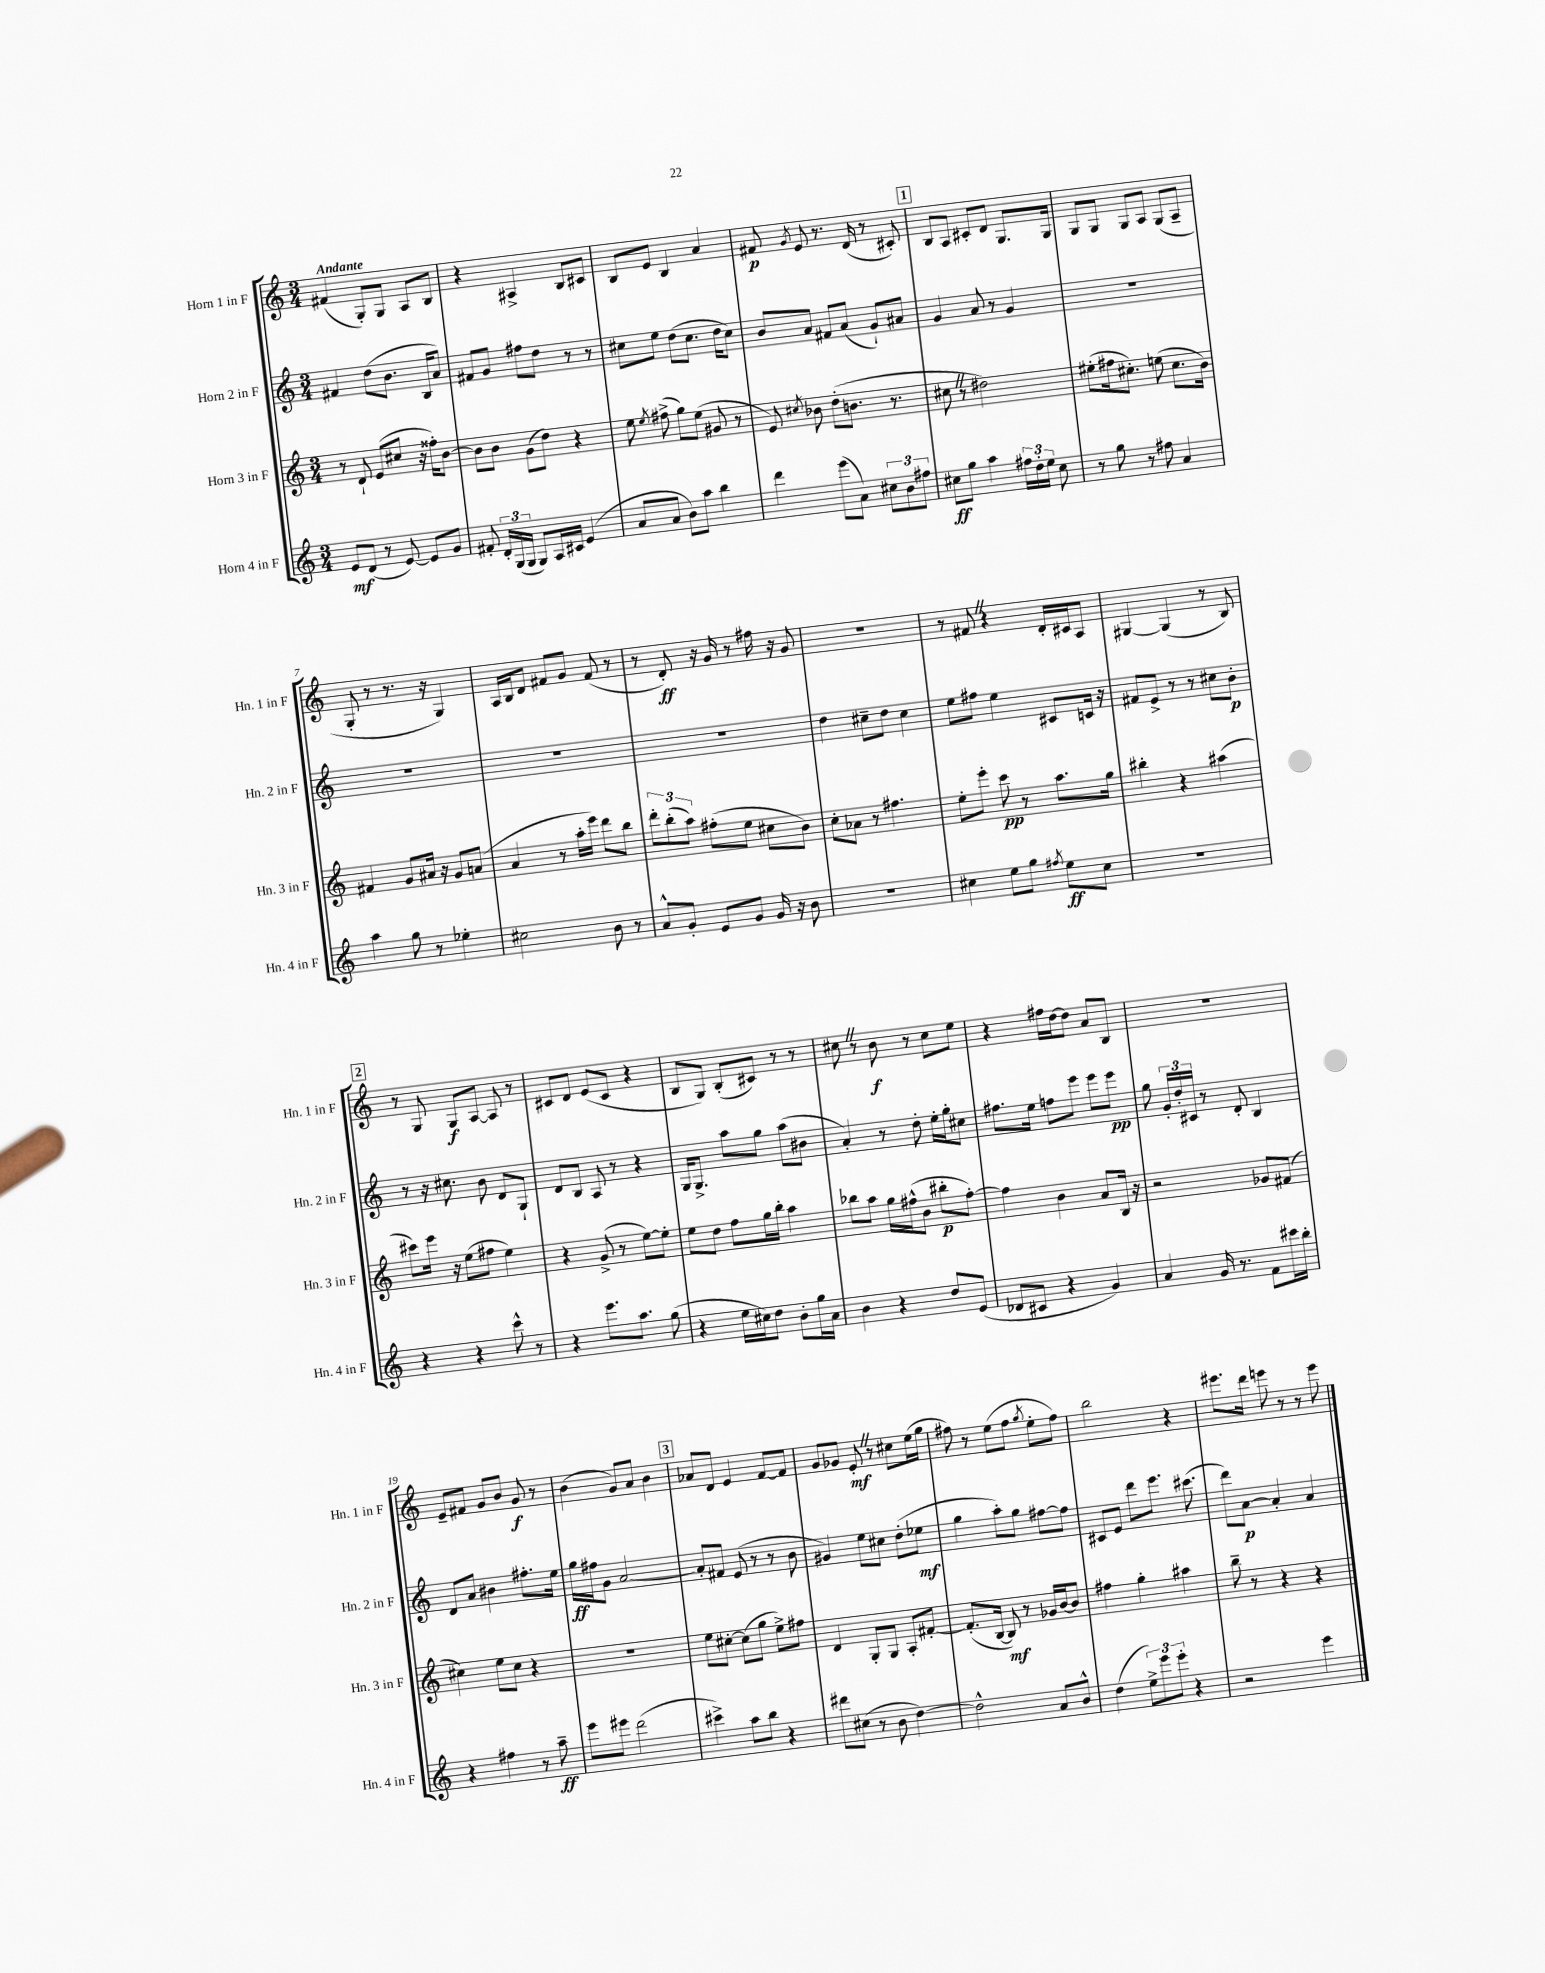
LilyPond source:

<<
\new StaffGroup <<
\new Staff = "s0" \with { instrumentName = "Horn 1 in F" shortInstrumentName = "Hn. 1 in F" } {
    \clef treble \key c \major \numericTimeSignature \time 3/4 \tempo "Andante"
    \autoBeamOff fis'4( g8[-.) g8] a8[ b8] |
    r4 ais4-> b8[ cis'8] |
    b8[ e'8] b4 a'4 |
    fis'8\p \acciaccatura { g'8 } e'8 r8. d'16( r8 cis'8-.) |
    \mark \markup { \box "1" } b8[ a8] cis'8[-. d'8] g8.[ g16] |
    g8[ g8] g8[ a8] g8[( a8]-- |
    g8-. r8 r8. r16 g4) |
    a16[ b16 d'8] fis'8[ g'8] fis'8( r8 |
    r8 d'8-.\ff) r16 g'16 r8 fis''16 r16 g'8 |
    R2. |
    r8 fis'8 \once \override BreathingSign.text = \markup { \musicglyph "scripts.caesura.straight" } \breathe r4 d'16[-. cis'16 a8] |
    gis4~ gis4( r8 b8) |
    \mark \markup { \box "2" } r8 g8 g8[\f a8]~ a8 r8 |
    cis'8[ d'8] e'8[( cis'8] r4 |
    b8[ g8]) b8[-.( cis'8]) r8 r8 |
    cis''8 \once \override BreathingSign.text = \markup { \musicglyph "scripts.caesura.straight" } \breathe r8 b'8\f r8 cis''8[ e''8] |
    r4 fis''16[ d''16~ d''8] a'8[ b8] |
    R2. |
    e'8[-- fis'8] g'8[ b'8] g'8\f r8 |
    b'4( g'8[) a'8] b'4 |
    \mark \markup { \box "3" } aes'8[ d'8] e'4 f'8[~ f'8] |
    g'8[ ges'8] e'8-.\mf \once \override BreathingSign.text = \markup { \musicglyph "scripts.caesura.straight" } \breathe r8 cis''8[ e''16( g''16] |
    fis''8) r8 e''8[( fis''8] \acciaccatura { g''8 } e''8[-. fis''8]) |
    b''2 r4 |
    eis'''8.[ d'''16] e'''8 r8 r8 e'''8 \bar "|." |
}
\new Staff = "s1" \with { instrumentName = "Horn 2 in F" shortInstrumentName = "Hn. 2 in F" } {
    \clef treble \key c \major \numericTimeSignature \time 3/4
    \autoBeamOff fis'4 d''8[( b'8.] b16[ a'8]) |
    fis'8[ g'8] fis''8[ d''8] r8 r8 |
    cis''8[ e''8] d''8[( cis''8.] d''16[ cis''8]) |
    b'8[ a'8] fis'8[ a'8]( g'8[-!) ais'8] |
    \mark \markup { \box "1" } g'4 a'8 r8 g'4 |
    R2. |
    R2. |
    R2. |
    R2. |
    d''4 cis''8[-- d''8] cis''4 |
    e''8[ fis''8] e''4 cis'8[ c'16] r16 |
    fis'8[ e'8]-> r8 r8 cis''8[ b'8]-.\p |
    \mark \markup { \box "2" } r8 r16 cis''8. b'8 d'8[ g8]-! |
    d'8[ b8] a8 r8 r4 |
    g16[ g8.]-> a''8[ g''8] a''8[( bis'8] |
    a'4-.) r8 d''8-. e''16[-. g''16-. cis''8] |
    fis''8.[ e''16] f''8[ e'''8] e'''8[ e'''8]\pp |
    g''8 \tuplet 3/2 { g'16[-. d''16-. cis'16] } r8 d'8-. b4 |
    d'8[ a'8] bis'4 fis''8.[-. e''16] |
    g''16[\ff fis''16 g'8] a'2~ |
    \mark \markup { \box "3" } a'8[-. fis'8] e'8( r8 r8 b'8 |
    gis'4) e''8[ cis''8] d''8[-.( ees''8]\mf |
    g''4 a''8[-.) g''8] fis''8[~ fis''8] |
    cis'8[ e'8] d'''8[ e'''8.] cis'''8.( |
    d'''8[) a'8]~\p a'4-. a'4 \bar "|." |
}
\new Staff = "s2" \with { instrumentName = "Horn 3 in F" shortInstrumentName = "Hn. 3 in F" } {
    \clef treble \key c \major \numericTimeSignature \time 3/4
    \autoBeamOff r8 d'8-! e'8[( cis''8] r16 fisis''16[-.) b'8]~ |
    b'8[ b'8] g'8[( d''8]) r4 |
    e''8 \acciaccatura { e''8 } fis''8->( g''8[) e''8]( gis'8 r8 |
    e'8) \acciaccatura { cis''8 } bes'8 d''8[-.( b'8.] r8. |
    \mark \markup { \box "1" } cis''8 \once \override BreathingSign.text = \markup { \musicglyph "scripts.caesura.straight" } \breathe r8 dis''2) |
    eis''8[-.( fis''16 cis''8.]-.) e''8( cis''8.[ b'16]) |
    fis'4 g'8[ ais'16] r16 g'8[ a'8]( |
    a'4 r8 a''16[-. e'''16]) d'''8[ b''8] |
    \tuplet 3/2 { d'''8[-. b''8-.( a''8]) } fis''8[-.( e''8] cis''8[ b'8]) |
    c''8[-. aes'8] r8 fis''4. |
    e''8[-. e'''8]-. c'''8\pp r8 a''8.[ g''16] |
    bis''4-. r4 ais''4( |
    \mark \markup { \box "2" } cis'''8[) e'''16] r16 e''8[( fis''8] e''4) |
    r4 g'8->( r8 e''8[~) e''8]-. |
    e''8[ d''8] f''8[ g''16 b''16]-. a''4 |
    bes''8[ a''8] g''16[ fis''16-^( b'8] bis''8[-.\p fis''8]~-.) |
    fis''4 b'4 a'8[ b16] r16 |
    r2 ges'8[ fis'8]( |
    cis''4) e''8[ cis''8] r4 |
    R2. |
    \mark \markup { \box "3" } e''8[ cis''8]~-. cis''8[( g''8] e''8[->) fis''8] |
    d'4 g8[-. g8] a8[-. fis'8]~-. |
    fis'8.[-.( b16]~ b8\mf) r8 ges'16[ b'16~ b'8] |
    fis''4 g''4-. ais''4 |
    b''8-- r8 r4 r4 \bar "|." |
}
\new Staff = "s3" \with { instrumentName = "Horn 4 in F" shortInstrumentName = "Hn. 4 in F" } {
    \clef treble \key c \major \numericTimeSignature \time 3/4
    \autoBeamOff e'8[\mf d'8]( r8 e'8~) e'8[ g'8] |
    fis'8-. \tuplet 3/2 { d'16[-. g16( g16] } g8[) a16 cis'16] e'4( |
    a'8[ a'8] b'8[) a''8] b''4 |
    d'''4 e'''8[( a'8]) \tuplet 3/2 { cis''8[ b'8 fis''8] } |
    \mark \markup { \box "1" } cis''8[\ff g''8] a''4 \tuplet 3/2 { fis''16[ d''16-. e''16] } cis''8 |
    r8 g''8 r8 fis''8 a'4 |
    a''4 g''8 r8 ees''4-. |
    cis''2 b'8 r8 |
    a'8[-^ g'8]-. e'8[ g'8] g'16 r16 b'8 |
    R2. |
    cis''4 e''8[ g''8] \acciaccatura { fis''8 } e''8[\ff cis''8] |
    R2. |
    \mark \markup { \box "2" } r4 r4 c'''8-^ r8 |
    r4 e'''8.[ a''8.] g''8( |
    r4 e''16[ cis''16) d''8] b'8[-. g''16 a'16] |
    b'4 r4 d''8[ e'8]( |
    des'8[ cis'8] r4 g'4) |
    a'4 g'16 r8. f'8[ cis'''16 b''16]-. |
    r4 fis''4 r8 a''8--\ff |
    e'''8[ eis'''8] d'''2( |
    \mark \markup { \box "3" } cis'''4->) a''8[ b''8] r4 |
    dis'''8[ cis''8]( r8 b'8 d''4~) |
    d''2-^ a'8[ b'8]-^ |
    d''4( \tuplet 3/2 { e''8[->) e'''8 e'''8]-. } r4 |
    r2 e'''4 \bar "|." |
}
>>
>>
